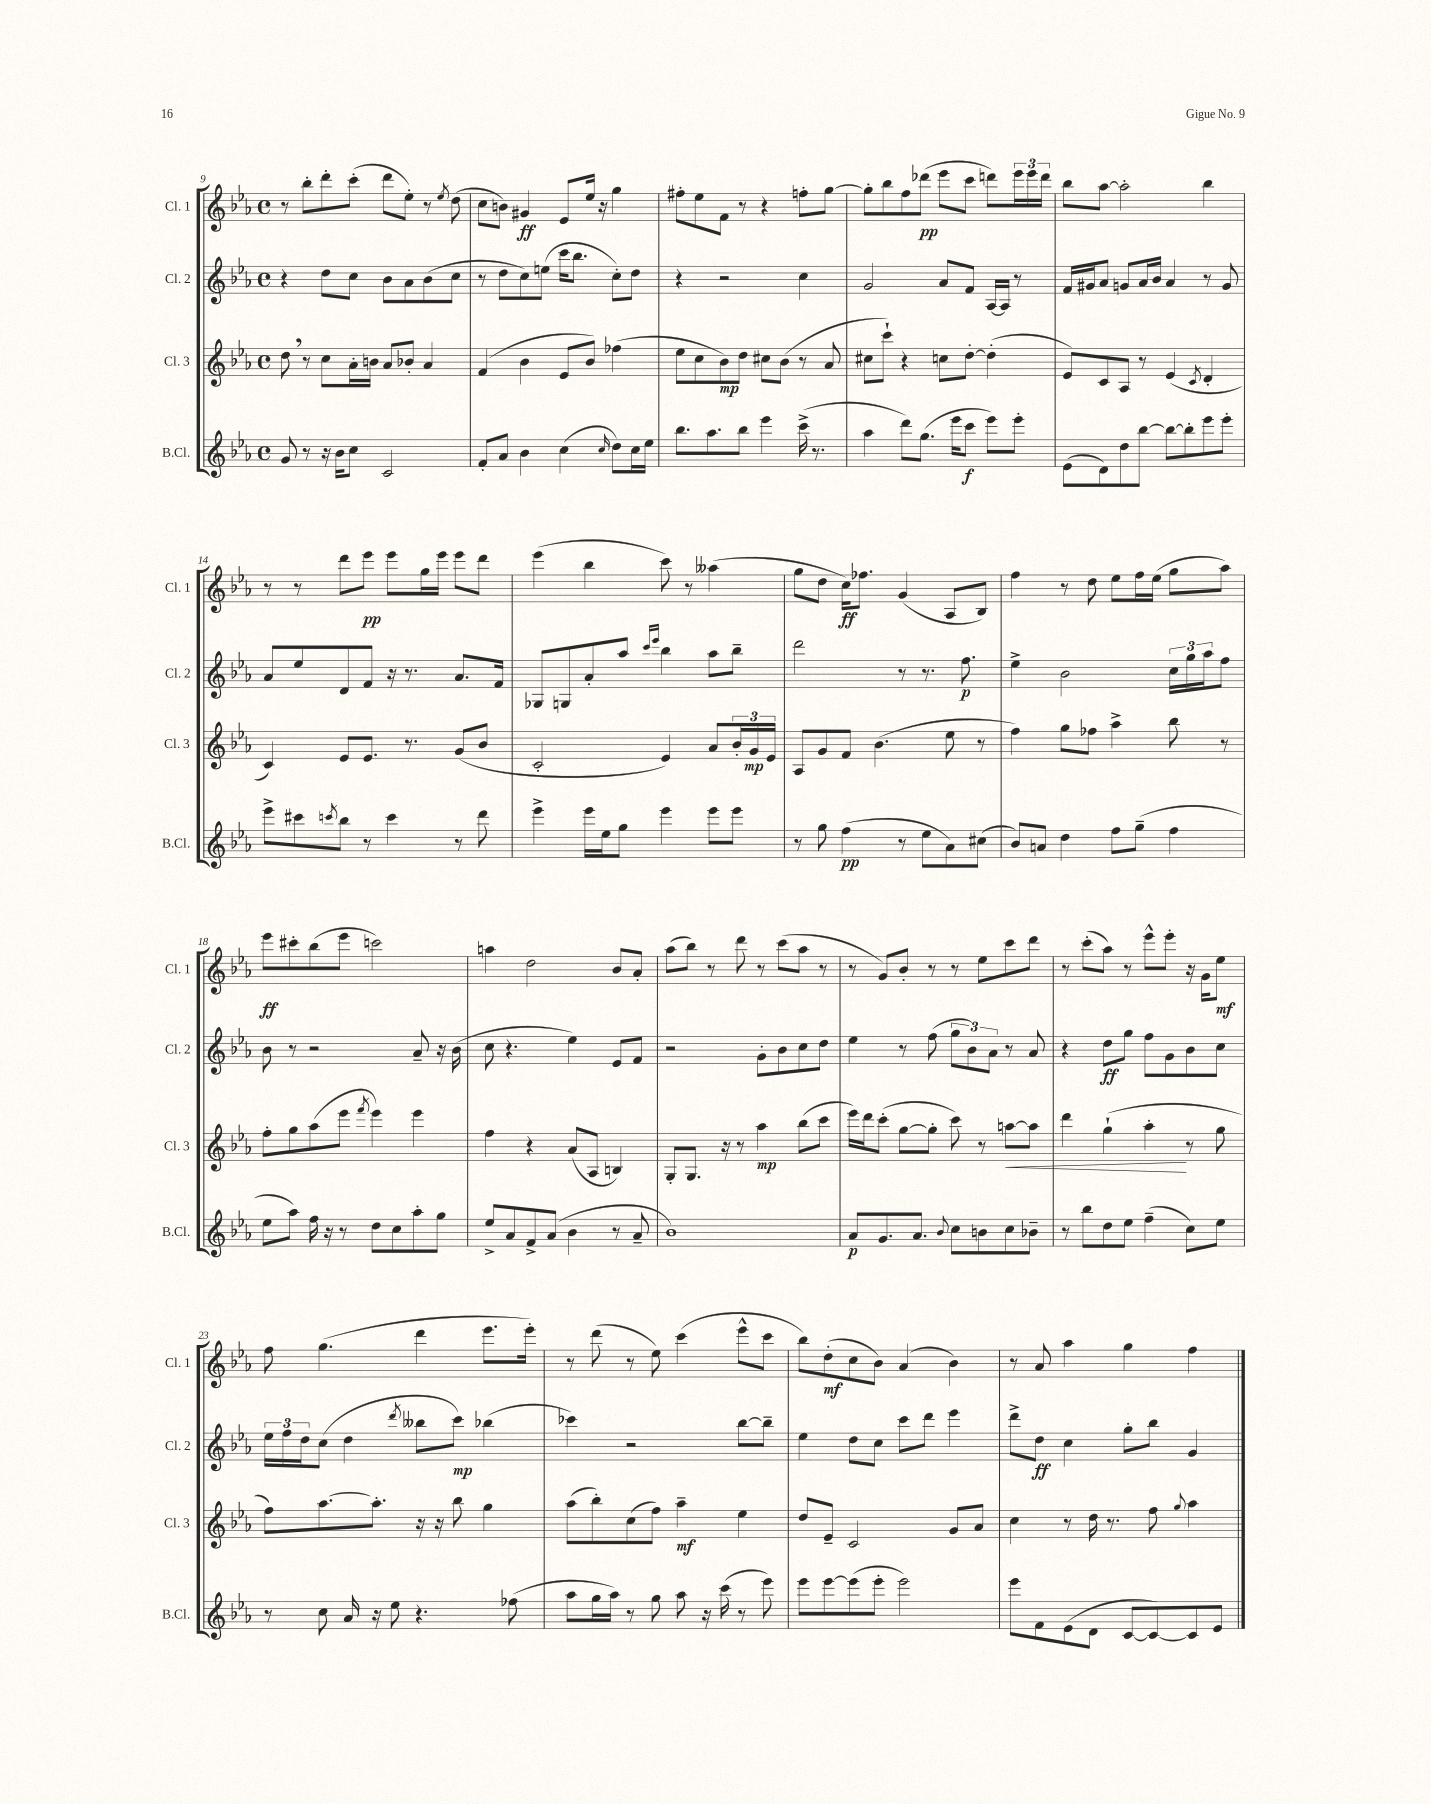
<<
\new StaffGroup <<
\new Staff = "s0" \with { instrumentName = "Cl. 1" shortInstrumentName = "Cl. 1" } {
    \clef treble \key ees \major \defaultTimeSignature \time 4/4
    r8 bes''8-. d'''8-. c'''8-.( d'''8 ees''8-.) r8 \acciaccatura { ees''8 } d''8( |
    c''8 b'8) gis'4\ff ees'8 ees''16 r16 g''4 |
    fis''8-. ees''8 f'8 r8 r4 f''8-. g''8~ |
    g''8-. bes''8 f''8 des'''8\pp( ees'''8 c'''8 d'''8) \tuplet 3/2 { ees'''16 ees'''16 d'''16 } |
    bes''8 aes''8~ aes''2-. bes''4 |
    r8 r8 d'''8 ees'''8\pp ees'''8 g''16 ees'''16 ees'''8 d'''8 |
    ees'''4( bes''4 c'''8) r8 aeses''4( |
    g''8 d''8 c''16\ff) fes''8. g'4( aes8 bes8) |
    f''4 r8 d''8 ees''8 f''16 ees''16( g''8 aes''8) |
    ees'''8\ff cis'''8-. bes''8( ees'''8 c'''2) |
    a''4 d''2 bes'8 aes'8-. |
    aes''8( bes''8) r8 d'''8 r8 c'''8( aes''8 r8 |
    r8 g'8) bes'8-. r8 r8 ees''8 c'''8 d'''8 |
    r8 c'''8-.( aes''8) r8 ees'''8-^ ees'''8-. r16 g'16 ees''8\mf |
    f''8 g''4.( d'''4 ees'''8. ees'''16-.) |
    r8 d'''8( r8 ees''8) c'''4( ees'''8-^ c'''8 |
    bes''8) d''8-.\mf( c''8 bes'8) aes'4( bes'4) |
    r8 aes'8 aes''4 g''4 f''4 \bar "|." |
}
\new Staff = "s1" \with { instrumentName = "Cl. 2" shortInstrumentName = "Cl. 2" } {
    \clef treble \key ees \major \defaultTimeSignature \time 4/4
    r4 d''8 c''8 bes'8 aes'8 bes'8( c''8 |
    r8 d''8 c''8) e''8( c'''16 bes''8. c''8-.) d''8 |
    r4 r2 c''4 |
    g'2 aes'8 f'8 aes16~ aes16 r8 |
    f'16 gis'16 aes'8 g'8 aes'16 bes'16 aes'4 r8 g'8 |
    aes'8 ees''8 d'8 f'8 r16 r8. aes'8. f'16 |
    ges8 g8 aes'8-. aes''8 \grace { c'''16 ees'''16 } bes''4 aes''8 bes''8-- |
    d'''2 r8 r8. f''8.\p |
    ees''4-> bes'2 \tuplet 3/2 { c''16 g''16 aes''16 } f''8 |
    bes'8 r8 r2 aes'8-- r16 bes'16( |
    c''8 r4. ees''4) ees'8 f'8 |
    r2 g'8-. bes'8 c''8 d''8 |
    ees''4 r8 f''8( \tuplet 3/2 { g''8 bes'8) aes'8 } r8 aes'8 |
    r4 d''8\ff g''8 f''8 g'8 bes'8 c''8 |
    \tuplet 3/2 { ees''16 f''16 d''16 } c''8( d''4 \acciaccatura { d'''8 } beses''8 c'''8\mp) bes''4( |
    ces'''4) r2 bes''8~ bes''8-- |
    ees''4 d''8 c''8 c'''8 d'''8 ees'''4 |
    d'''8-> d''8\ff c''4 g''8-. bes''8 g'4 \bar "|." |
}
\new Staff = "s2" \with { instrumentName = "Cl. 3" shortInstrumentName = "Cl. 3" } {
    \clef treble \key ees \major \defaultTimeSignature \time 4/4
    d''8 \breathe r8 c''8 aes'16-. b'16 aes'8 bes'8-. aes'4 |
    f'4( bes'4 ees'8 bes'8) fes''4( |
    ees''8 c''8 bes'8\mp) d''8 cis''8 bes'8( r8 aes'8 |
    cis''8 c'''8-!) r4 c''8 d''8~-. d''4-.( |
    ees'8) c'8 aes8 r8 ees'4( \acciaccatura { c'8 } d'4-. |
    c'4) ees'8 ees'8. r8. g'8( bes'8 |
    c'2-. ees'4) aes'8 \tuplet 3/2 { bes'16-. g'16\mp ees'16 } |
    aes8 g'8 f'8 bes'4.( ees''8 r8 |
    f''4) g''8 fes''8 aes''4-> bes''8 r8 |
    f''8-. g''8 aes''8( ees'''8 \acciaccatura { f'''8 } ees'''4) ees'''4 |
    f''4 r4 aes'8( aes8 b4) |
    g8-. g8. r16 r8 aes''4\mp bes''8( c'''8 |
    ees'''16) d'''16 c'''8-.( g''8~ g''8-. c'''8) r8 a''8~\< a''8 |
    d'''4 g''4-!( aes''4-.\! r8 g''8 |
    f''8) aes''8.~ aes''8.-. r16 r16 bes''8 g''4 |
    aes''8( bes''8-.) c''8( f''8) aes''4--\mf ees''4 |
    d''8 ees'8-- c'2 g'8 aes'8 |
    c''4 r8 d''16 r8. f''8 \appoggiatura { g''8 } aes''4 \bar "|." |
}
\new Staff = "s3" \with { instrumentName = "B.Cl." shortInstrumentName = "B.Cl." } {
    \clef treble \key ees \major \defaultTimeSignature \time 4/4
    g'8 r8 r16 bes'16 c''8 c'2 |
    f'8-. aes'8 bes'4 c''4( \grace { c''16 } d''8) c''16 ees''16 |
    bes''8. aes''8. bes''8 ees'''4 c'''16->( r8. |
    aes''4 d'''8) g''8.( ees'''16 c'''8\f ees'''8) ees'''8-. |
    ees'8( d'8) d''8 bes''8~ bes''8~ bes''8-. ees'''8 ees'''8-. |
    ees'''8-> cis'''8 \acciaccatura { c'''8 } bes''8 r8 c'''4 r8 d'''8 |
    ees'''4-> ees'''16 ees''16 g''8 ees'''4 ees'''8 ees'''8 |
    r8 g''8 f''4\pp( r8 ees''8 aes'8) cis''8( |
    bes'8) a'8 d''4 f''8 g''8--( f''4 |
    ees''8 aes''8) f''16 r16 r8 d''8 c''8 aes''8-. g''8 |
    ees''8-> aes'8 f'8-> aes'8( bes'4 r8 aes'8-- |
    bes'1) |
    aes'8\p g'8. aes'8. \appoggiatura { bes'8 } c''8 b'8 c''8 bes'8-- |
    r8 bes''8 d''8 ees''8 f''4--( c''8) ees''8 |
    r8 c''8 aes'16 r16 ees''8 r4. fes''8( |
    aes''8 g''16 aes''16) r8 g''8 aes''8 r16 c'''16( r8 ees'''8) |
    ees'''8 ees'''8~ ees'''8( ees'''8-. ees'''2) |
    ees'''8 f'8 ees'8( d'8 c'8~ c'8~) c'8 ees'8 \bar "|." |
}
>>
>>
\layout { \context { \Score currentBarNumber = #9 } }
